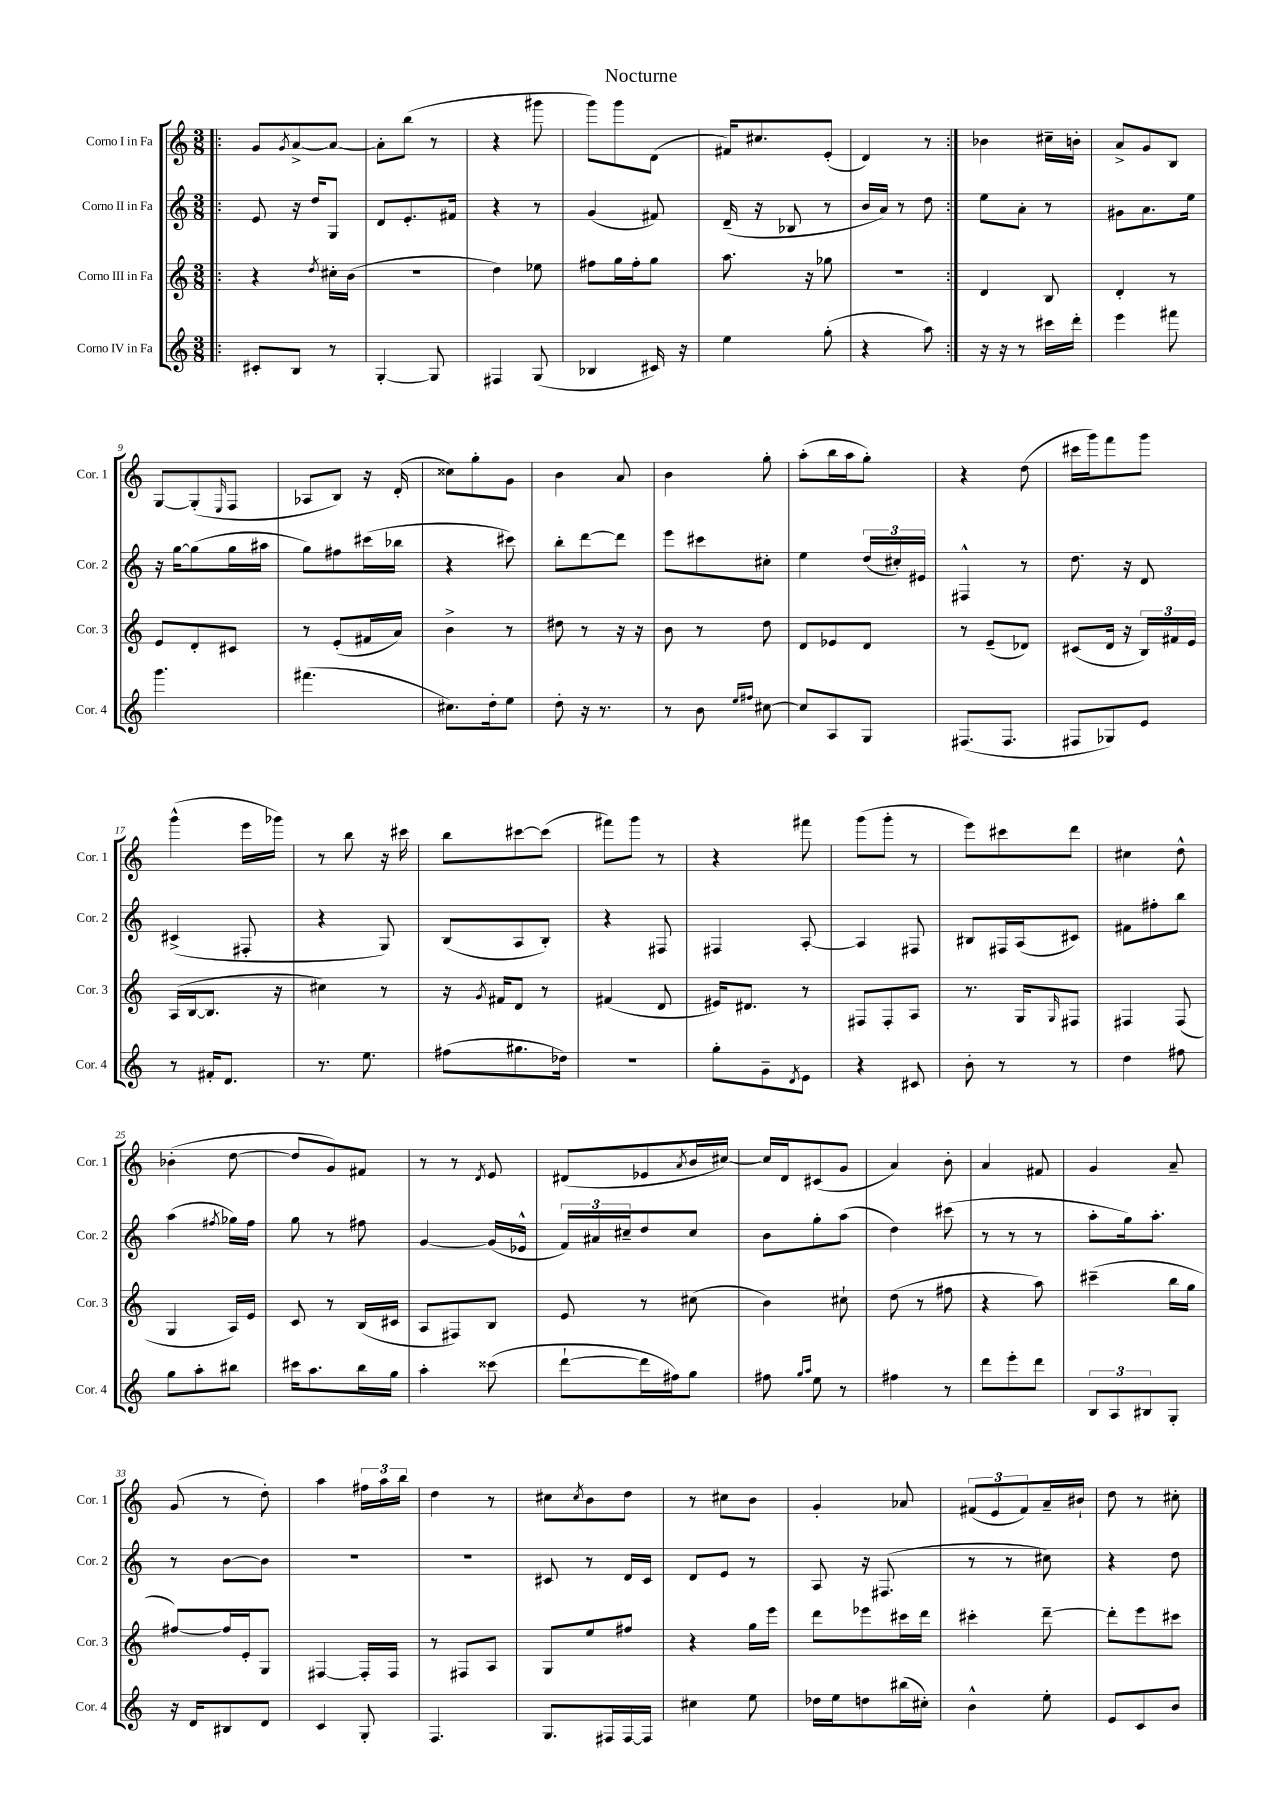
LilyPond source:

\header { title = "Nocturne" }
<<
\new StaffGroup <<
\new Staff = "s0" \with { instrumentName = "Corno I in Fa" shortInstrumentName = "Cor. 1" } {
    \clef treble \key c \major \numericTimeSignature \time 3/8
    \repeat volta 2 { \bar ".|:" g'8 \acciaccatura { g'8 } a'8~-> a'8~ |
    a'8-. b''8( r8 |
    r4 gis'''8 |
    g'''8) g'''8 d'8( |
    fis'16) cis''8. e'8-.( |
    d'4) r8 | }
    bes'4 cis''16-- b'16-. |
    a'8-> g'8 b8 |
    g8~ g8-.( \grace { e16 } f8 |
    aes8 b8) r16 d'16-.( |
    cisis''8) g''8-. g'8 |
    b'4 a'8 |
    b'4 g''8-. |
    a''8-.( b''16 a''16 g''8-.) |
    r4 d''8( |
    cis'''16 g'''16) f'''8 g'''8 |
    g'''4-^( e'''16 ges'''16) |
    r8 b''8 r16 cis'''16 |
    b''8 cis'''8~ cis'''8( |
    fis'''8) g'''8 r8 |
    r4 fis'''8 |
    g'''8( g'''8-. r8 |
    e'''8) cis'''8 d'''8 |
    cis''4 d''8-^ |
    bes'4-.( d''8~ |
    d''8 g'8) fis'8 |
    r8 r8 \acciaccatura { d'8 } e'8 |
    dis'8( ees'8 \acciaccatura { a'8 } b'16 cis''16~) |
    cis''16 d'16 cis'8( g'8 |
    a'4) b'8-. |
    a'4 fis'8 |
    g'4 a'8-- |
    g'8( r8 d''8-.) |
    a''4 \tuplet 3/2 { fis''16 a''16 b''16 } |
    d''4 r8 |
    cis''8 \acciaccatura { cis''8 } b'8 d''8 |
    r8 cis''8 b'8 |
    g'4-. aes'8 |
    \tuplet 3/2 { fis'8( e'8 fis'8) } a'16-- bis'16-! |
    d''8 r8 cis''8-. \bar "|." |
}
\new Staff = "s1" \with { instrumentName = "Corno II in Fa" shortInstrumentName = "Cor. 2" } {
    \clef treble \key c \major \numericTimeSignature \time 3/8
    \repeat volta 2 { \bar ".|:" e'8 r16 d''16 g8 |
    d'8 e'8.-. fis'16 |
    r4 r8 |
    g'4( fis'8) |
    d'16--( r16 bes8 r8 |
    b'16 a'16) r8 d''8 | }
    e''8 a'8-. r8 |
    gis'8 a'8. e''16 |
    r16 g''16~ g''8( g''16 ais''16 |
    g''8) fis''8 cis'''16( bes''16 |
    r4 cis'''8) |
    b''8-. d'''8~ d'''8 |
    e'''8 cis'''8 cis''8-. |
    e''4 \tuplet 3/2 { d''16( cis''16-.) eis'16 } |
    fis4-^ r8 |
    d''8. r16 d'8 |
    cis'4->( fis8-. |
    r4 g8) |
    b8( a8 b8-.) |
    r4 fis8 |
    fis4 a8~-. |
    a4 fis8 |
    bis8 fis16 a16( cis'8) |
    fis'8 fis''8-. b''8 |
    a''4( \acciaccatura { fis''8 } ges''16) fis''16 |
    g''8 r8 fis''8 |
    g'4~ g'16( ees'16-^ |
    \tuplet 3/2 { f'16) ais'16 cis''16-- } d''8 cis''8 |
    b'8 g''8-. a''8( |
    d''4) cis'''8( |
    r8 r8 r8 |
    a''8-. g''16) a''8.-. |
    r8 b'8~ b'8 |
    R4. |
    R4. |
    cis'8 r8 d'16 cis'16 |
    d'8 e'8 r8 |
    a8 r16 fis8.( |
    r8 r8 cis''8) |
    r4 d''8 \bar "|." |
}
\new Staff = "s2" \with { instrumentName = "Corno III in Fa" shortInstrumentName = "Cor. 3" } {
    \clef treble \key c \major \numericTimeSignature \time 3/8
    \repeat volta 2 { \bar ".|:" r4 \acciaccatura { d''8 } cis''16-. b'16( |
    R4. |
    d''4) ees''8 |
    fis''8 g''16 fis''16-. g''8 |
    a''8. r16 ges''8 |
    R4. | }
    d'4 b8 |
    d'4-. r8 |
    e'8 d'8-. cis'8 |
    r8 e'8-.( fis'16 a'16) |
    b'4-> r8 |
    dis''8 r8 r16 r16 |
    b'8 r8 d''8 |
    d'8 ees'8 d'8 |
    r8 e'8--( des'8) |
    cis'8( d'16 r16 \tuplet 3/2 { b16) fis'16 e'16 } |
    a16( b16~ b8. r16 |
    cis''4) r8 |
    r16 \acciaccatura { g'8 } fis'16 d'8 r8 |
    fis'4( d'8 |
    eis'16) dis'8. r8 |
    fis8 fis8-. a8 |
    r8. g16 \grace { g16 } fis8 |
    fis4 fis8( |
    g4 a16) e'16 |
    c'8 r8 b16( cis'16 |
    a8 fis8) b8 |
    e'8 r8 cis''8( |
    b'4) cis''8-! |
    d''8( r8 fis''8 |
    r4 a''8) |
    cis'''4--( b''16 g''16 |
    fis''8~) fis''16 e'16-. g8 |
    fis4~ fis16-. fis16 |
    r8 fis8 a8 |
    g8 e''8 fis''8 |
    r4 g''16 e'''16 |
    d'''8 ees'''8 cis'''16 d'''16 |
    cis'''4-. d'''8~-- |
    d'''8-. e'''8 cis'''8 \bar "|." |
}
\new Staff = "s3" \with { instrumentName = "Corno IV in Fa" shortInstrumentName = "Cor. 4" } {
    \clef treble \key c \major \numericTimeSignature \time 3/8
    \repeat volta 2 { \bar ".|:" cis'8-. b8 r8 |
    g4~-. g8 |
    fis4 g8( |
    bes4 cis'16) r16 |
    e''4 g''8-.( |
    r4 a''8) | }
    r16 r16 r8 cis'''16 d'''16-. |
    e'''4 fis'''8 |
    g'''4. |
    fis'''4.( |
    cis''8.) d''16-. e''8 |
    d''8-. r16 r8. |
    r8 b'8 \grace { e''16 fis''16 } cis''8~ |
    cis''8 a8 g8 |
    fis8.( fis8. |
    fis8 ges8) e'8 |
    r8 fis'16-. d'8. |
    r8. e''8. |
    fis''8( gis''8. des''16) |
    R4. |
    g''8-. g'8-- \acciaccatura { d'8 } e'8 |
    r4 cis'8 |
    b'8-. r8 r8 |
    d''4 fis''8 |
    g''8 a''8-. bis''8 |
    cis'''16 a''8. b''16 g''16 |
    a''4-. cisis'''8( |
    d'''8~-! d'''16 fis''16) g''8 |
    fis''8 \grace { g''16 a''16 } e''8 r8 |
    fis''4 r8 |
    d'''8 e'''8-. d'''8 |
    \tuplet 3/2 { b8 a8 bis8 } g8-. |
    r16 d'16 bis8 d'8 |
    c'4 g8-. |
    f4. |
    g8. fis16 fis16~ fis16 |
    cis''4 e''8 |
    des''16 e''16 d''8 bis''16( cis''16-.) |
    b'4-^ e''8-. |
    e'8 c'8 b'8 \bar "|." |
}
>>
>>
